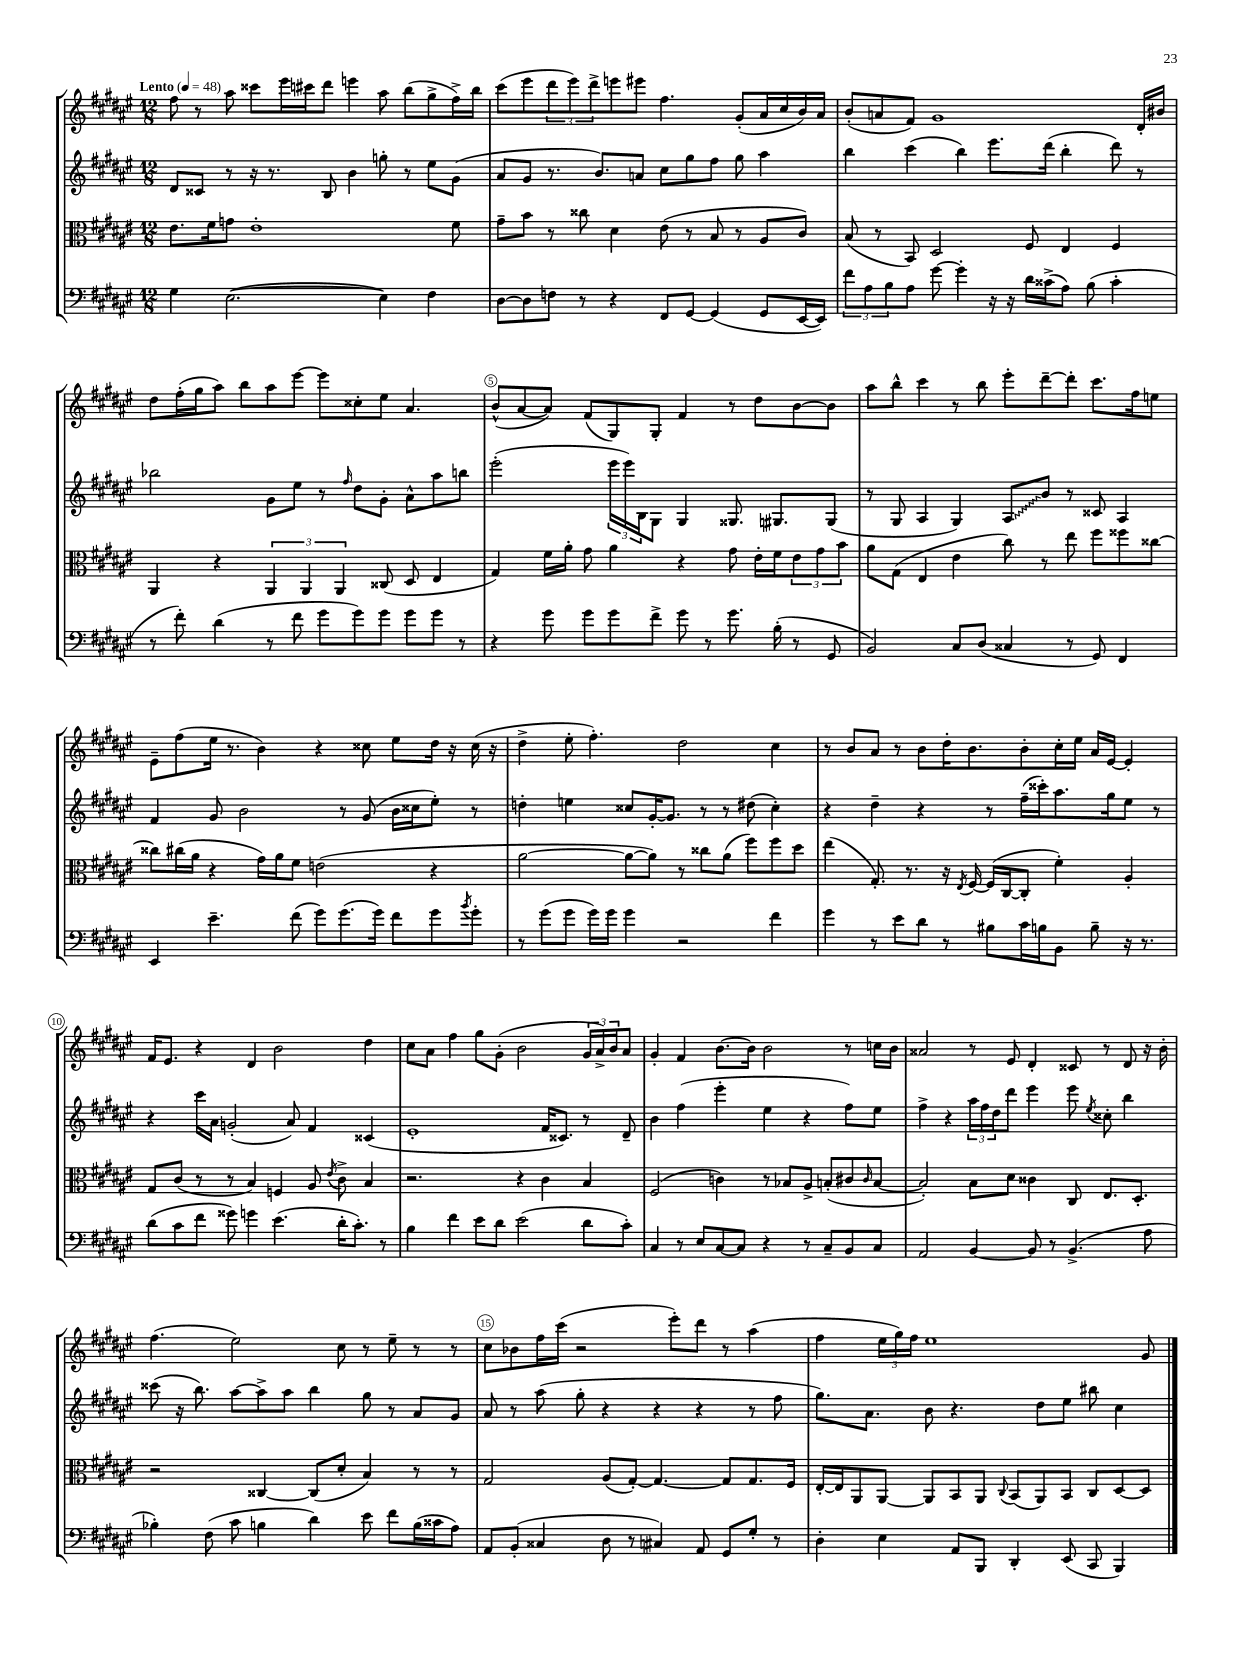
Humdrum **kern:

**kern	**kern	**kern	**kern
*staff4	*staff3	*staff2	*staff1
*clefF4	*clefC3	*clefG2	*clefG2
*k[f#c#g#d#a#e#]	*k[f#c#g#d#a#e#]	*k[f#c#g#d#a#e#]	*k[f#c#g#d#a#e#]
*M12/8	*M12/8	*M12/8	*M12/8
*MM48	*MM48	*MM48	*MM48
4G#	8.e#	8d#	8ff#
.	.	8c##	8r
.	16f#	.	.
([2.E#	8g	8r	8aa#
.	1e#'	16r	8ccc##
.	.	8.r	.
.	.	.	16eee#
.	.	.	16ccc#
.	.	8B	8ddd#
.	.	4b	4eee
4E#])	.	8gg'	8aa#
.	.	8r	(8bb
4F#	.	8ee#	8gg#^
.	8f#	(8g#	16ff#^)
.	.	.	16bb
=	=	=	=
[8D#	8g#~	8a#	(8ccc#
8D#]	8b	8g#	8eee#
8F	8r	8.r	12ddd#
.	.	.	12eee#)
8r	8cc##	.	.
.	.	.	12ddd#^
.	.	8.b)	.
4r	4d#	.	8eee
.	.	8a	8eee#
8FF#	(8e#	8cc#	4.ff#
[8GG#	8r	8gg#	.
(4GG#]	8B	8ff#	.
.	8r	8gg#	(8g#'
8GG#	8A#	4aa#	16a#
.	.	.	16cc#
[16EE#	8c#)	.	16b)
16EE#])	.	.	16a#
=	=	=	=
12f#	(8B	4bb	(8b'
12A#	.	.	.
.	8r	.	8a
12B	.	.	.
8A#	8BB)	(4ccc#	8f#)
[8g#	2D#	.	1g#
4g#']	.	4bb)	.
16r	.	8.eee#	.
16r	.	.	.
16d#	8F#	.	.
(16c##^	.	(16ddd#	.
8A#)	4E#	4bb'	.
(8B	.	.	.
4c##'	4F#	8ddd#)	.
.	.	8r	16d#'
.	.	.	16b#
=	=	=	=
8r	4AA#	2bb-	8dd#
8f#')	.	.	(16ff#'
.	.	.	16gg#
(4d#	4r	.	8aa#)
.	.	.	8bb
8r	6AA#	8g#	8aa#
8f#	.	8ee#	[8eee#
.	6AA#	.	.
8g#	.	8r	8eee#]
.	6AA#	.	.
.	.	16qqff#	.
8g#)	.	8dd#	8cc##'
8g#	(8C##	8g#'	8ee#
8g#	8D#	8a#^^	4.a#
8g#	4E#	8aa#	.
8r	.	8bb	.
=	=	=	=
4r	4G#)	(2eee#'	(8b^^
.	.	.	[8a#
8g#	16f#	.	8a#])
.	16a#'	.	.
8g#	8g#	.	(8f#
8g#	4a#	24eee#	8G#)
.	.	24eee#)	.
.	.	24B	.
8f#^	.	8G#	8G#'
8g#	4r	4G#	4f#
8r	.	.	.
8.g#	8g#	8.G##	8r
.	16e#'	.	8dd#
(16B'	16f#	8.G#	.
8r	12e#	.	[8b
.	12g#	.	.
8GG#	.	(8G#	8b]
.	12b	.	.
=	=	=	=
2BB)	8a#	8r	8aa#
.	(8G#	8G#	8bb^^
.	4E#	4A#	4ccc#
8C#	4e#	4G#)	8r
(8D#	.	.	8bb
4C##	8cc#)	8A#	8eee#'
.	8r	8b	[8ddd#~
8r	8ee#	8r	8ddd#']
8GG#)	8ff#	8c##	8.ccc#
4FF#	8ff##	4A#	.
.	.	.	16ff#
.	[8cc##	.	8ee
=	=	=	=
4EE#	8cc##]	4f#	8e#~
.	(16cc#	.	(8ff#
.	16a#	.	.
4.e#~	4r	8g#	16ee#
.	.	.	8.r
.	.	2b	.
.	16g#)	.	4b)
.	16a#	.	.
(8f#	8f#	.	.
8g#)	(2e	.	4r
(8.g#	.	8r	.
.	.	(8g#	8cc##
16g#)	.	.	.
8f#	.	16b	8ee#
.	.	16cc##	.
8g#	4r	8ee#')	16dd#
.	.	.	16r
8qb	.	.	.
8g#'	.	8r	(16cc##
.	.	.	16r
=	=	=	=
8r	[2a#	4dd'	4dd#^
(8g#	.	.	.
8g#	.	4ee	8ee#'
16g#)	.	.	4.ff#')
16g#	.	.	.
4g#	8a#_	8cc##	.
.	8a#])	[16g#'	.
.	.	8.g#]	.
2r	8r	.	2dd#
.	8cc##	8r	.
.	(8a#	8r	.
.	8ff#)	(8dd#	.
4f#	8ff#	4cc##')	4cc#
.	8dd#	.	.
=	=	=	=
4g#	(4ee#	4r	8r
.	.	.	8b
8r	8.G#')	4dd#~	8a#
8e#	.	.	8r
.	8.r	.	.
8d#	.	4r	8b
8r	16r	.	16dd#'
.	8qE#	.	.
.	[16F#	.	8.b
8B#	(16F#]	8r	.
.	[16C#	.	.
16c#	8C#']	(16ff#~	8b'
16B	.	16ccc##')	.
8BB	4f#')	8.aa#	16cc#'
.	.	.	16ee#
8B~	.	.	16a#
.	.	16gg#	[16e#
16r	4A#'	8ee#	4e#']
8.r	.	.	.
.	.	8r	.
=	=	=	=
(8d#	8G#	4r	16f#
.	.	.	8.e#
8c#	(8c#	.	.
8f#	8r	16ccc#	4r
.	.	16a#	.
8g##)	8r	(2g'	.
4g	4B)	.	4d#
(4.e#	4F	.	2b
.	.	8a#)	.
.	8A#	4f#	.
.	8qe#	.	.
16d#'	8c#^	.	.
8.c#')	.	.	.
.	4B	(4c##	4dd#
8r	.	.	.
=	=	=	=
4B	2.r	1e#'	8cc#
.	.	.	8a#
4f#	.	.	4ff#
8e#	.	.	8gg#
8d#	.	.	(8g#'
(2e#	4r	.	2b
.	4c#	16f#	.
.	.	8.c##)	.
8d#	4B	8r	24g#
.	.	.	24a#^)
.	.	.	24b
8c#')	.	8d#~	8a#
=	=	=	=
4C#	(2F#	4b	4g#'
8r	.	(4ff#	4f#
8E#	.	.	.
[8C#	4c)	4eee#'	[8.b
8C#]	.	.	.
.	.	.	16b]
4r	8r	4ee#	2b
.	8B-	.	.
8r	8A#^	4r	.
8C#~	(8B'	.	.
8BB	8c#	8ff#)	8r
.	16qqc#	.	.
8C#	[8B	8ee#	16cc
.	.	.	16b
=	=	=	=
2AA#	2B'])	4ff#^	2a##
.	.	4r	.
[4BB	8B	24aa#	8r
.	.	24ff#	.
.	.	24dd#	.
.	8d#	8ddd#	8e#
8BB]	4c##	4eee#	4d#'
8r	.	.	.
(4.BB^	8C#	8eee#	8c##
.	.	8qee#	.
.	8.E#	8cc##'	8r
.	.	4bb	8d#
.	8.D#'	.	.
8A#	.	.	16r
.	.	.	16b'
=	=	=	=
4B-')	2r	(8ccc##	(4.ff#
.	.	16r	.
.	.	8.bb)	.
(8F#	.	.	.
8c#	.	[8aa#	2ee#)
4B	[4C##	8aa#^]	.
.	.	8aa#	.
4d#)	(8C##]	4bb	.
.	8d#'	.	8cc#
8e#	4B)	8gg#	8r
8f#	.	8r	8ee#~
(16B	8r	8a#	8r
16c##	.	.	.
8A#)	8r	8g#	8r
=	=	=	=
8AA#	2G#	8a#	8cc#
(8BB'	.	8r	8b-
4C##	.	(8aa#	16ff#
.	.	.	(16ccc#
.	.	8gg#'	2r
8D#	(8A#	4r	.
8r	[8G#')	.	.
4C#)	4.G#_	4r	.
.	.	.	8eee#')
8AA#	.	4r	8ddd#
8GG#	8G#]	.	8r
8G#'	8.G#	8r	(4aa#
8r	.	8ff#	.
.	16F#	.	.
=	=	=	=
4D#'	[16E#'	8.gg#)	4ff#
.	16E#]	.	.
.	8AA#	.	.
.	.	8.a#	.
4E#	[8AA#	.	24ee#
.	.	.	24gg#)
.	.	.	24ff#
.	8AA#]	8b	1ee#
8AA#	8BB	4.r	.
8BBB	8AA#	.	.
.	8qqC#	.	.
4DD#'	(8BB	.	.
.	8AA#)	8dd#	.
(8EE#	8BB	8ee#	.
8CC#	8C#	8bb#	.
4BBB)	[8D#	4cc#	.
.	8D#]	.	8g#
==	==	==	==
*-	*-	*-	*-
